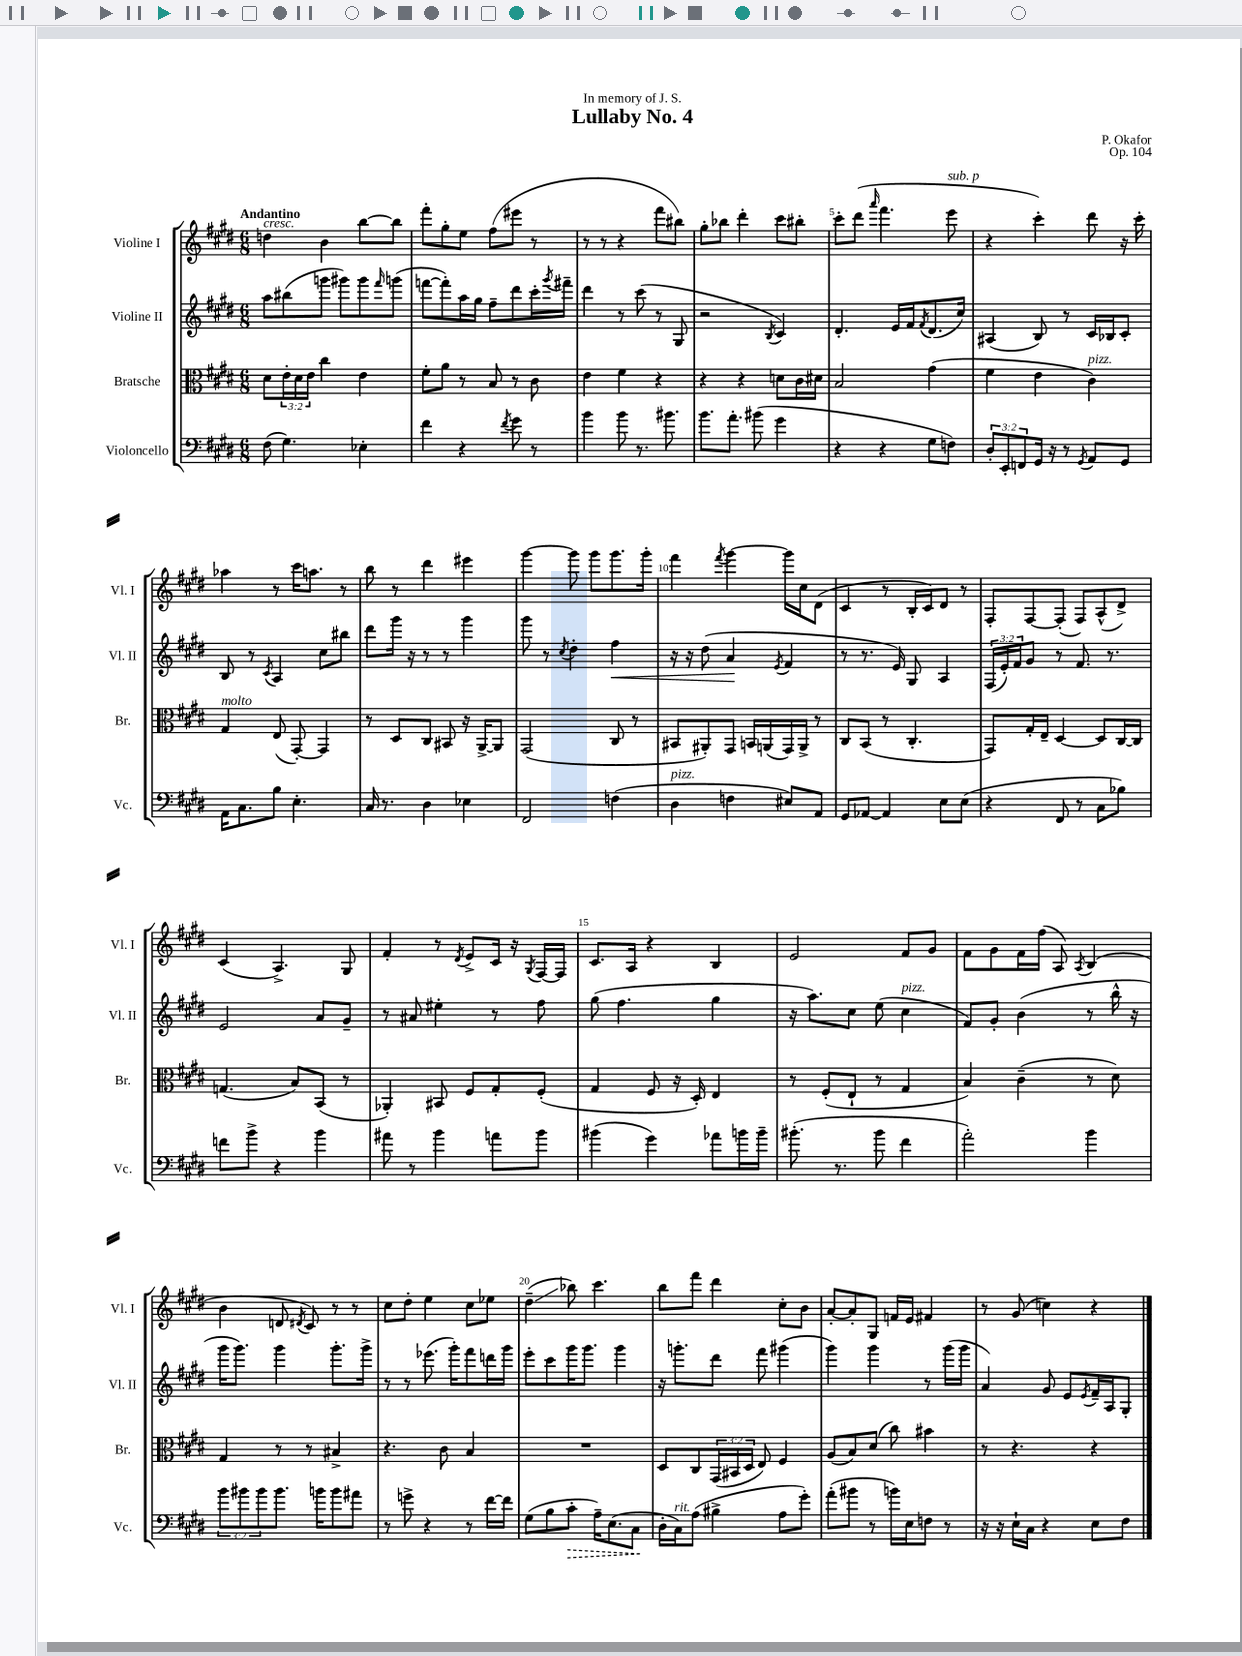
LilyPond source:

\header { title = "Lullaby No. 4" composer = "P. Okafor" dedication = "In memory of J. S." opus = "Op. 104" }
<<
\new StaffGroup <<
\new Staff = "s0" \with { instrumentName = "Violine I" shortInstrumentName = "Vl. I" } {
    \clef treble \key e \major \numericTimeSignature \time 6/8 \tempo "Andantino"
    d''4^\markup { \italic "cresc." } b'4 b''8~ b''8 |
    fis'''8-. gis''8-. e''8 fis''8( eis'''8 r8 |
    r8 r8 r4 fis'''8 bis''8) |
    gis''8-. bes''8 dis'''4-. cis'''8 bis''8-. |
    cis'''8-. dis'''8( \grace { a'''16 } fis'''4. e'''8^\markup { \italic "sub. p" } |
    r4 cis'''4-.) dis'''8 r16 cis'''16-. |
    aes''4 r8 cis'''16 a''8. r8 |
    b''8 r8 dis'''4 eis'''4 |
    gis'''4~ gis'''8 gis'''8 gis'''8. gis'''16-. |
    fis'''4 \acciaccatura { fis'''8 } gis'''4~ gis'''16 cis''16 dis'8( |
    cis'4 r8 b16-. cis'16) dis'8 r8 |
    fis8-. fis8~ fis8-.( fis8) a8-^( dis'8->) |
    cis'4( a4.->) gis8 |
    fis'4-. r8 \acciaccatura { dis'8 } e'8-> cis'16 r16 \acciaccatura { gis8 } fis16~ fis16 |
    cis'8. a16 r4 b4 |
    e'2 fis'8 gis'8 |
    fis'8 gis'8 fis'16 fis''16( a8) \acciaccatura { a8 } b4( |
    b'4 d'8 \acciaccatura { dis'8 } cis'8) r8 r8 |
    cis''8 dis''8-. e''4 cis''8 ees''8 |
    dis''4--\glissando( bes''8) cis'''4. |
    b''8 fis'''8 dis'''4 cis''8-. b'8 |
    a'8~-. a'8-. gis8 f'16 e'16 fis'4 |
    r8 gis'8( c''4) r4 \bar "|." |
}
\new Staff = "s1" \with { instrumentName = "Violine II" shortInstrumentName = "Vl. II" } {
    \clef treble \key e \major \numericTimeSignature \time 6/8 \override Staff.TupletNumber.text = #tuplet-number::calc-fraction-text
    a''8 bis''8( g'''8 gis'''8) gis'''8 \grace { fis'''16 } g'''8( |
    f'''8~ f'''8-.) a''16 gis''16 fis''8-- dis'''8 cis'''16-. \acciaccatura { gis'''8 } fis'''16-- |
    dis'''4 r8 cis'''8( r8 gis8 |
    r2 \acciaccatura { b8 } cis'4) |
    dis'4.-. e'16 fis'16 \acciaccatura { fis'8 } dis'8.( cis''16) |
    ais4( b8) r8 cis'16 bes16 cis'8-. |
    b8 r8 \acciaccatura { cis'8 } a4 cis''8 bis''8 |
    dis'''8 gis'''16 r16 r8 r8 gis'''4 |
    gis'''8 r8 \acciaccatura { cis''8 } dis''4-. fis''4\< |
    r16 r16 dis''8( a'4\! \acciaccatura { e'8 } fis'4 |
    r8 r8. e'16) gis8 a4 |
    \tuplet 3/2 { fis16( e'16-.) fis'16 } gis'8 r8 fis'8. r8. |
    e'2 a'8 gis'8-- |
    r8 ais'8 eis''4-. r8 fis''8 |
    gis''8( fis''4. gis''4 |
    r16 a''8.) cis''8 e''8( cis''4^\markup { \italic "pizz." } |
    fis'8) gis'8-. b'4( r8 b''16-^ r16 |
    gis'''16 gis'''8.) gis'''4 gis'''8.-. gis'''16-> |
    r8 r8 ees'''8.( gis'''16-.) fis'''8 d'''16 gis'''16 |
    e'''8-. cis'''8 gis'''16 gis'''8. gis'''4 |
    r16 g'''8.-. dis'''8 fis'''8 gis'''4( |
    gis'''4) gis'''4 r8 gis'''16( gis'''16 |
    a'4) gis'8 e'8 \acciaccatura { e'8 } fis'16-- a16 gis8-. \bar "|." |
}
\new Staff = "s2" \with { instrumentName = "Bratsche" shortInstrumentName = "Br." } {
    \clef alto \key e \major \numericTimeSignature \time 6/8 \override Staff.TupletNumber.text = #tuplet-number::calc-fraction-text
    dis'8 \tuplet 3/2 { e'16-. dis'16 e'16 } cis''4 e'4 |
    fis'8-. a'8 r8 b8 r8 cis'8 |
    e'4 fis'4 r4 |
    r4 r4 d'8 cis'16 dis'16 |
    b2 gis'4( |
    fis'4 e'4 cis'4^\markup { \italic "pizz." }) |
    gis4^\markup { \italic "molto" } e8( gis,8~-.) gis,4 |
    r8 dis8 cis8 bis,8 r16 a,16~-> a,8 |
    gis,2( cis8 r8 |
    bis,8 ais,8-.) gis,8 b,16 a,16( gis,16) a,16-> r8 |
    cis8 b,8( r8 cis4.-. |
    gis,8) gis16-. e16-- dis4~ dis8 cis16~ cis16 |
    g4.( b8) b,8( r8 |
    aes,4-.) bis,8 fis8 gis8-. fis8-.( |
    gis4 fis8 r16 dis16-.) e4 |
    r8 fis8-.( e8-! r8 gis4 |
    b4) cis'4--( r8 dis'8) |
    gis4 r8 r8 bis4-> |
    r4. cis'8 b4 |
    R2. |
    dis8 cis8 \tuplet 3/2 { gis,16( bis,16 dis16 } e8) fis4 |
    a8( b8) dis'8( cis''8) bis'4 |
    r8 r4. r4 \bar "|." |
}
\new Staff = "s3" \with { instrumentName = "Violoncello" shortInstrumentName = "Vc." } {
    \clef bass \key e \major \numericTimeSignature \time 6/8 \override Staff.TupletNumber.text = #tuplet-number::calc-fraction-text
    fis8( gis4.) ees4-. |
    fis'4 r4 \acciaccatura { fis'8 } gis'8 r8 |
    b'4 b'8 r8. bis'8. |
    b'8. a'8.-. bis'8( gis'4 |
    r4 r4 gis8 f8) |
    \tuplet 3/2 { dis8-. e,8-. f,8 } gis,16 r16 r8 \acciaccatura { gis,8 } a,8 gis,8 |
    a,16 cis8. b8 e4.-. |
    cis16 r8. dis4 ees4 |
    fis,2 f4( |
    dis4^\markup { \italic "pizz." } f4 eis8) a,8 |
    gis,8 aes,8~ aes,4 e8 e8( |
    r4 fis,8 r8 cis8 bes8) |
    f'8 b'8-> r4 b'4 |
    ais'8 r8 b'4 a'8 b'8 |
    bis'4( gis'4) aes'8 b'16 b'16-- |
    bis'8.-.( r8. bis'8 fis'4 |
    a'2-.) b'4 |
    \tuplet 3/2 { b'8 bis'8 bis'8 } bis'8. b'16 b'8 ais'8 |
    r8 g'8-> r4 r8 fis'16~ fis'16 |
    gis8( b8 \once \override Hairpin.style = #'dashed-line cis'8-.\> a16--) e8.( cis8\! |
    dis16-. cis16^\markup { \italic "rit." }) a8( bis4-> a8 gis'8-.) |
    a'8-.( bis'8 r8 b'16) e16 f8 r8 |
    r16 r16 e16-! cis16 r4 e8 fis8 \bar "|." |
}
>>
>>
\layout { \context { \Score \override BarNumber.break-visibility = ##(#f #t #t) barNumberVisibility = #(every-nth-bar-number-visible 5) } }
